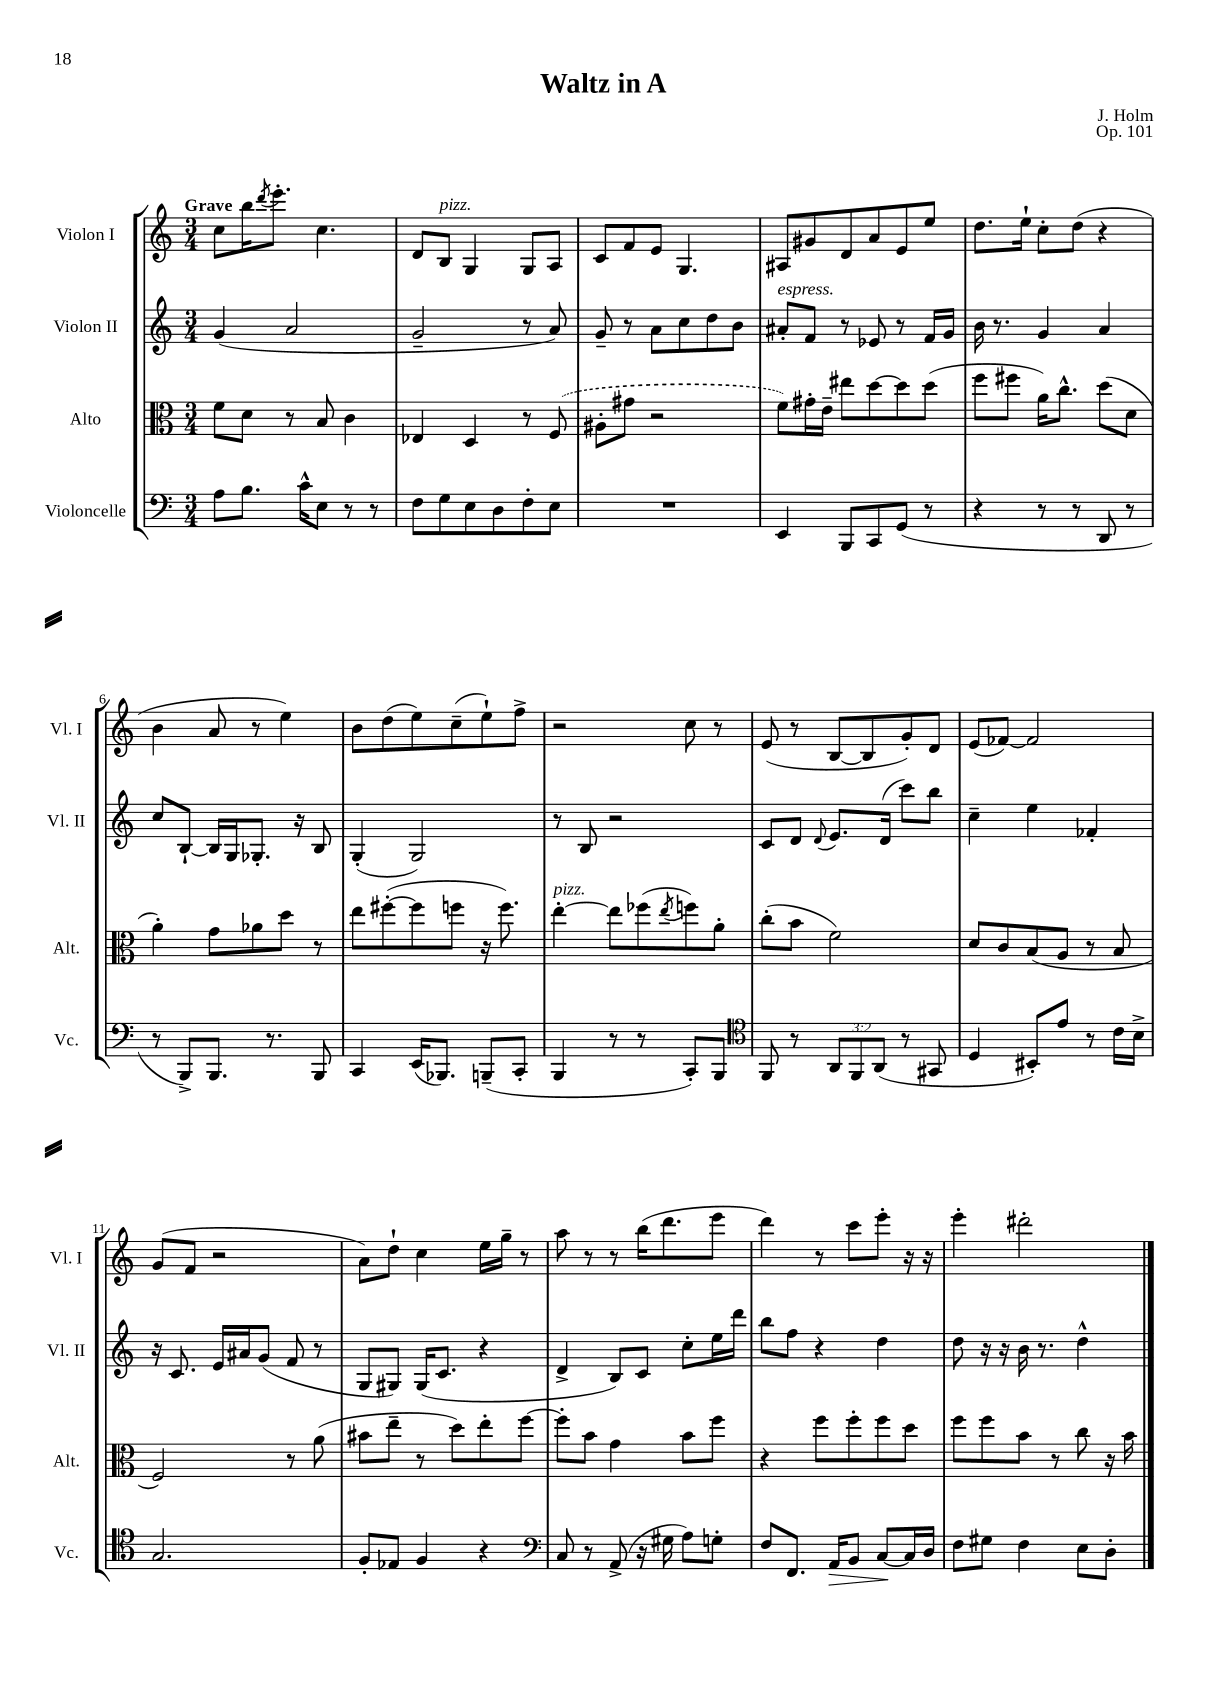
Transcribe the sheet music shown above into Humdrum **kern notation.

**kern	**dynam	**kern	**kern	**kern
*part4	*part4	*part3	*part2	*part1
*staff4	*staff4	*staff3	*staff2	*staff1
*I"Violoncelle	*	*I"Alto	*I"Violon II	*I"Violon I
*I'Vc.	*	*I'Alt.	*I'Vl. II	*I'Vl. I
*clefF4	*	*clefC3	*clefG2	*clefG2
*k[]	*	*k[]	*k[]	*k[]
*M3/4	*	*M3/4	*M3/4	*M3/4
=1	=1	=1	=1	=1
!	!	!	!	!LO:TX:a:B:t=Grave
8A\L	.	8f\L	(4g/	8cc\L
8.B\J	.	8d\J	.	16bb\K
.	.	.	.	8qddd/
.	.	.	.	8.eee'\J
.	.	8r	2a/	.
16c^^\KL	.	.	.	.
8E\J	.	8B/	.	4.cc\
8r	.	4c\	.	.
8r	.	.	.	.
=2	=2	=2	=2	=2
8F\L	.	4E-X/	2g~/	8d/L
!	!	!	!	!LO:TX:a:i:t=pizz.
8G\	.	.	.	8B/J
8E\	.	4D/	.	4G/
8D\	.	.	.	.
8F'\	.	8r	8r	8G/L
8E\J	.	(8F/	8a/)	8A/J
=3	=3	=3	=3	=3
2.r	.	8A#X'\L	8g~/	8c/L
.	.	8g#X\J	8r	8f/
.	.	2r	8a\L	8e/J
.	.	.	8cc\	4.G/
.	.	.	8dd\	.
.	.	.	8b\J	.
=4	=4	=4	=4	=4
!	!	!	!LO:TX:a:i:t=espress.	!
4EE/	.	8f\L)	8a#X'/L	8A#X/L
.	.	16g#X'\L	8f/J	8g#X/
.	.	16e~\JJ	.	.
8BBB/L	.	8ee#X\L	8r	8d/
8CC/	.	[8dd\	8e-X/	8a/
(8GG/J	.	8dd\]	8r	8e/
8r	.	(8dd\J	16f/LL	8ee/J
.	.	.	16g/JJ	.
=5	=5	=5	=5	=5
4r	.	8ff\L	16b\	8.dd\L
.	.	.	8.r	.
.	.	8ff#X\J	.	.
.	.	.	.	16ee`\Jk
8r	.	16a\KL)	4g/	8cc'\L
.	.	8.cc^^\J	.	.
8r	.	.	.	(8dd\J
8DD/	.	(8dd\L	4a/	4r
8r	.	8d\J	.	.
!!LO:LB:g=z
=6	=6	=6	=6	=6
8r	.	4a'\)	8cc/L	4b\
8BBB^/L)	.	.	[8B`/J	.
8.BBB/J	.	8g\L	16B/LL]	8a/
.	.	.	16G/J	.
.	.	8a-X\	8.G-X'/J	8r
8.r	.	.	.	.
.	.	8dd\J	.	4ee\)
.	.	.	16r	.
8BBB/	.	8r	8B/	.
=7	=7	=7	=7	=7
4CC/	.	8ee\L	(4G'/	8b\L
.	.	([8ff#X'\	.	(8dd\
(16EE/KL	.	8ff#\]	2G/)	8ee\)
8.BBB-X/J)	.	.	.	.
.	.	8ffn\J	.	(8cc~\
(8BBBn~/L	.	16r	.	8ee`\)
.	.	8.ff\)	.	.
8CC'/J	.	.	.	8ff^\J
=8	=8	=8	=8	=8
!	!	!LO:TX:a:i:t=pizz.	!	!
4BBB/	.	[4ee'\	8r	2r
.	.	.	8B/	.
8r	.	8ee\L]	2r	.
8r	.	(8ff-X\	.	.
.	.	8qee/	.	.
8CC'/L)	.	8ffn\)	.	8cc\
8BBB/J	.	8a'\J	.	8r
=9	=9	=9	=9	=9
*clefC4	*	*	*	*
8FF/	.	(8cc'\L	8c/L	(8e/
8r	.	8b\J	8d/J	8r
.	.	.	8qqd/	.
12AA/L	.	2f\)	8.e/L	[8B/L
12FF/	.	.	.	.
.	.	.	.	8B/]
(12AA/J	.	.	.	.
.	.	.	(16d/Jk	.
8r	.	.	8ccc\L)	8g'/)
8GG#X/	.	.	8bb\J	8d/J
=10	=10	=10	=10	=10
4D/	.	8d/L	4cc~\	(8e/L
.	.	8c/	.	[8f-X/J)
8BB#X'/L)	.	(8B/	4ee\	2f-/]
8e/J	.	8A/J	.	.
8r	.	8r	4f-X'/	.
16c\LL	.	8B/	.	.
16B^\JJ	.	.	.	.
!!LO:LB:g=z
=11	=11	=11	=11	=11
2.G/	.	2F/)	16r	(8g/L
.	.	.	8.c/	.
.	.	.	.	8f/J
.	.	.	16e/LL	2r
.	.	.	16a#X/J	.
.	.	.	(8g/J	.
.	.	8r	8f/	.
.	.	(8a\	8r	.
=12	=12	=12	=12	=12
8F'/L	.	8b#X\L	8G/L	8a\L)
8E-X/J	.	8ee~\J	8G#X/J)	8dd`\J
4F/	.	8r	(16G#/KL	4cc\
.	.	.	8.c/J	.
.	.	8dd\L)	.	.
4r	.	8ee'\	4r	16ee\LL
.	.	.	.	16gg~\JJ
.	.	[8ff\J	.	8r
=13	=13	=13	=13	=13
*clefF4	*	*	*	*
8C/	.	8ff'\L]	4d^/	8aa\
8r	.	8b\J	.	8r
(8AA^/	.	4g\	8B/L)	8r
16r	.	.	8c/J	(16bb\KL
16G#X\	.	.	.	8.ddd\
8A\L)	.	8b\L	8cc'\L	.
8Gn'\J	.	8ff\J	16ee\L	8eee\J
.	.	.	16ddd\JJ	.
=14	=14	=14	=14	=14
8F/L	.	4r	8bb\L	4ddd\)
8.FF/J	.	.	8ff\J	.
.	.	8ff\L	4r	8r
!	!LO:HP:b	!	!	!
16AA/KL	>	.	.	.
8BB/J	.	8ff'\	.	8ccc\L
[8C/L	.	8ff\	4dd\	8eee'\J
16C/L]	]	8dd\J	.	16r
16D/JJ	.	.	.	16r
=15	=15	=15	=15	=15
8F\L	.	8ff\L	8dd\	4eee'\
8G#X\J	.	8ff\	16r	.
.	.	.	16r	.
4F\	.	8b\J	16b\	2ddd#X'\
.	.	.	8.r	.
.	.	8r	.	.
8E\L	.	8cc\	4dd^^\	.
8D'\J	.	16r	.	.
.	.	16b\	.	.
==	==	==	==	==
*-	*-	*-	*-	*-
